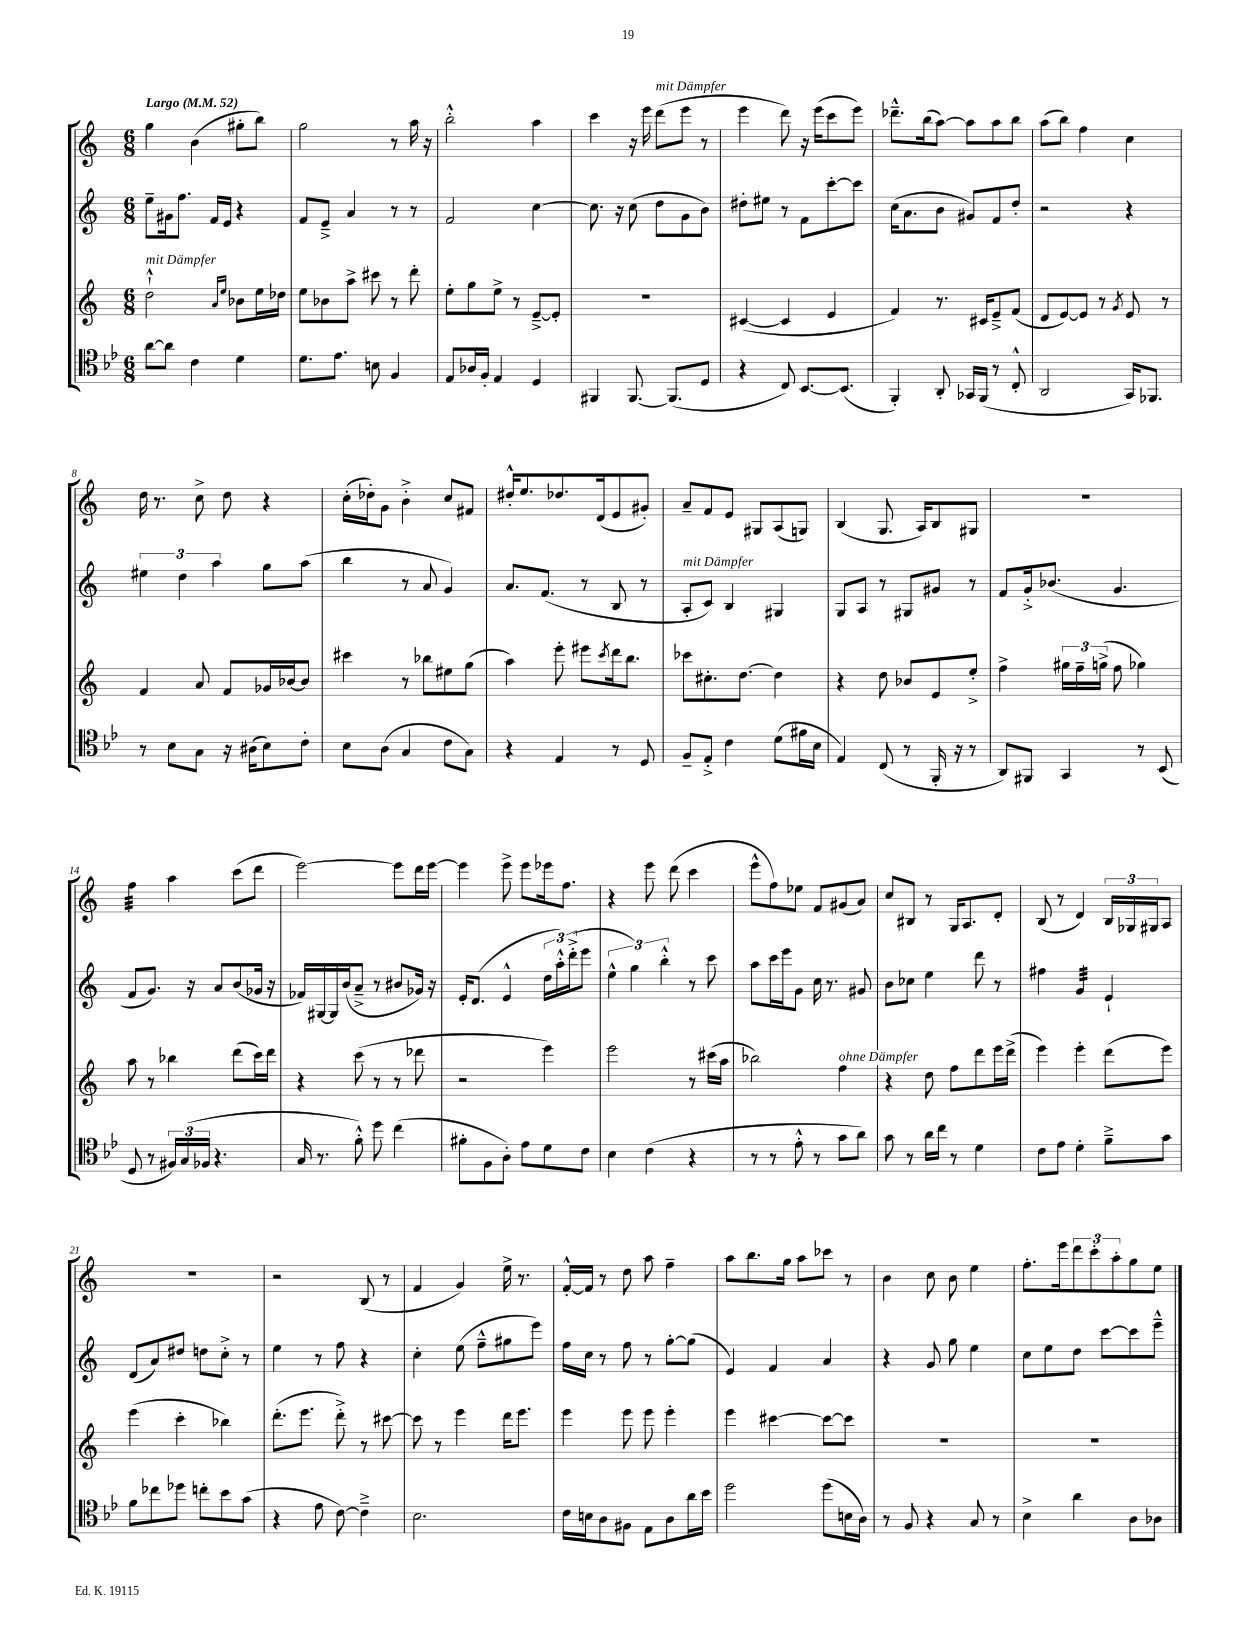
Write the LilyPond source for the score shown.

<<
\new StaffGroup <<
\new Staff = "s0" {
    \clef treble \key c \major \numericTimeSignature \time 6/8 \tempo "Largo" 4 = 52
    g''4 b'4( gis''8-. b''8) |
    g''2 r8 a''16 r16 |
    b''2-.-^ a''4 |
    c'''4 r16 e'''16 d'''8^\markup { \italic "mit Dämpfer" }( e'''8 r8 |
    e'''4 d'''8) r16 e'''16( c'''8 e'''8) |
    des'''8.---^ b''16( a''8~) a''8 a''8 b''8 |
    a''8( b''8) f''4 c''4 |
    d''16 r8. c''8-> d''8 r4 |
    c''16-.( des''16-.) g'8 b'4-.-> c''8 fis'8 |
    dis''16-.-^ e''8. des''8. d'16( e'8 gis'8-.) |
    a'8-- f'8 e'8 gis8 a8( g8) |
    b4( g8. a16) b8 gis8 |
    R2. |
    f''4:32 a''4 c'''8( d'''8 |
    e'''2~) e'''8 d'''16 e'''16~ |
    e'''4 e'''8-> e'''8 ees'''16 f''8. |
    r4 e'''8 d'''8( c'''4 |
    e'''8-^ f''8) ees''8 f'8 gis'8( a'8) |
    c''8 bis8 r8 g16 a8. d'8-. |
    b8( r8 d'4) \tuplet 3/2 { b16 ges16 gis16 } a8 |
    R2. |
    r2 b8( r8 |
    f'4 g'4) e''16-> r8. |
    f'16~-.-^ f'16 r8 d''8 a''8 f''4-- |
    a''8 b''8. g''16 a''8 ces'''8 r8 |
    b'4 c''8 b'8 e''4 |
    f''8.-. e'''16 \tuplet 3/2 { d'''8 c'''8-. a''8-. } g''8 e''8 \bar "|." |
}
\new Staff = "s1" {
    \clef treble \key c \major \numericTimeSignature \time 6/8
    e''8-- gis'16 f''8. f'16 e'16 r4 |
    f'8 e'8---> a'4 r8 r8 |
    f'2 c''4~ |
    c''8. r16 c''8( d''8 g'8 b'8) |
    dis''8-. eis''8 r8 f'8 c'''8~-. c'''8 |
    c''16( a'8. b'8 gis'8) f'8 d''8-. |
    r2 r4 |
    \tuplet 3/2 { eis''4 d''4 a''4 } g''8 a''8( |
    b''4 r8 a'8 g'4) |
    a'8. f'8.( r8 b8 r8 |
    a8-.^\markup { \italic "mit Dämpfer" } c'8) b4 gis4 |
    g8 a8 r8 gis8 gis'8 r8 |
    f'8 g'16-.-> bes'8.( g'4. |
    f'8 g'8.) r16 a'8 b'8( ges'16 r16 |
    fes'16) gis16~ gis16 b'16( a'8---> r8 bis'8 ges'16) r16 |
    e'16-. d'8.( e'4-^ \tuplet 3/2 { d''16 a''16-.-^) d'''16-.->( } e'''8 |
    \tuplet 3/2 { e''4-^ g''4) b''4-.-^ } r8 c'''8 |
    a''8 c'''16 e'''16 g'8 c''16 r8. gis'8 |
    b'8 ces''8 e''4 d'''8 r8 |
    fis''4 g'4:32 e'4-! |
    d'8( a'8) dis''8 d''8 c''8-.-> r8 |
    e''4 r8 f''8 r4 |
    c''4-. e''8( f''8---^ gis''8 e'''8) |
    f''16 c''16 r8 f''8 r8 g''8~-. g''8( |
    e'4) f'4 a'4 |
    r4 g'8 g''8 e''4 |
    c''8 e''8 d''8 c'''8~ c'''8 e'''8---^ \bar "|." |
}
\new Staff = "s2" {
    \clef treble \key c \major \numericTimeSignature \time 6/8
    d''2-!-^^\markup { \italic "mit Dämpfer" } \grace { a'16 e''16 } bes'8 e''16 des''16 |
    e''8 bes'8 a''8-> cis'''8 r8 d'''8-. |
    e''8-. g''8 e''8-> r8 e'8~---> e'8-. |
    R2. |
    cis'4~( cis'4 e'4 |
    f'4) r8. cis'16 e'8---> f'8( |
    d'8 e'8~) e'8 r8 \acciaccatura { g'8 } e'8 r8 |
    f'4 a'8 f'8 ges'16 bes'16~ bes'8 |
    cis'''4 r8 bes''8 eis''8 g''8( |
    a''4) e'''8-. eis'''8 \acciaccatura { c'''8 } d'''16 b''8. |
    ces'''8 cis''8.-. d''8.~ d''4 |
    r4 d''8 bes'8 e'8 e''8-.-> |
    f''4-> \tuplet 3/2 { gis''16 f''16-- g''16->( } f''8 ges''4) |
    a''8 r8 bes''4 d'''8( c'''16) d'''16 |
    r4 c'''8( r8 r8 des'''8 |
    r2 e'''4) |
    e'''2 r8 cis'''16( a''16 |
    bes''2) f''4^\markup { \italic "ohne Dämpfer" } |
    r4 d''8 f''8 d'''8 e'''16 d'''16->( |
    e'''4) e'''4-. d'''8( e'''8) |
    e'''4( c'''4-. bes''4) |
    d'''8.-.( e'''8. d'''8-.->) r8 cis'''8~ |
    cis'''8 r8 e'''4 d'''16 e'''8. |
    e'''4 e'''8 e'''8 e'''4-. |
    e'''4 cis'''4~ cis'''8~ cis'''8 |
    R2. |
    R2. \bar "|." |
}
\new Staff = "s3" {
    \clef tenor \key bes \major \numericTimeSignature \time 6/8
    a'8~ a'8 c'4 d'4 |
    d'8. ees'8. b8 f4 |
    ees8 aes16 f16-. ees4 d4 |
    fis,4 fis,8.~ fis,8.( d8 |
    r4 c8) bes,8.~ bes,8.( |
    f,4-.) a,8-. ges,16 f,16( r8 c8-.-^ |
    a,2 g,16) fes,8. |
    r8 bes8 g8 r16 ais16( bes8) c'8-. |
    bes8 a8( g4 c'8 g8) |
    r4 ees4 r8 d8 |
    f8-- ees8-.-> c'4 d'8( fis'16 bes16 |
    ees4) c8( r8 f,16-. r16 r8 |
    a,8) fis,8 g,4 r8 bes,8( |
    d8 r8 \tuplet 3/2 { fis16) g16( fes16 } r4. |
    g16 r8. f'8-.-^) d''8 c''4( |
    fis'8-. f8 a8-.) ees'8 d'8 c'8 |
    bes4 c'4( r4 |
    r8 r8 ees'8-.-^ r8 g'8 a'8) |
    g'8 r8 a'16 c''16 r8 d'4 |
    c'8 ees'8 d'4-. f'8---> g'8 |
    f'8 ces''8 des''8 c''8-. bes'8 g'8( |
    r4 ees'8 c'8~) c'4---> |
    bes2. |
    c'16 b16 a8 fis8 ees8 a8 a'16 bes'16 |
    d''2 d''8( b16 a16) |
    r8 f8 r4 g8 r8 |
    bes4-> a'4 a8 aes8 \bar "|." |
}
>>
>>
